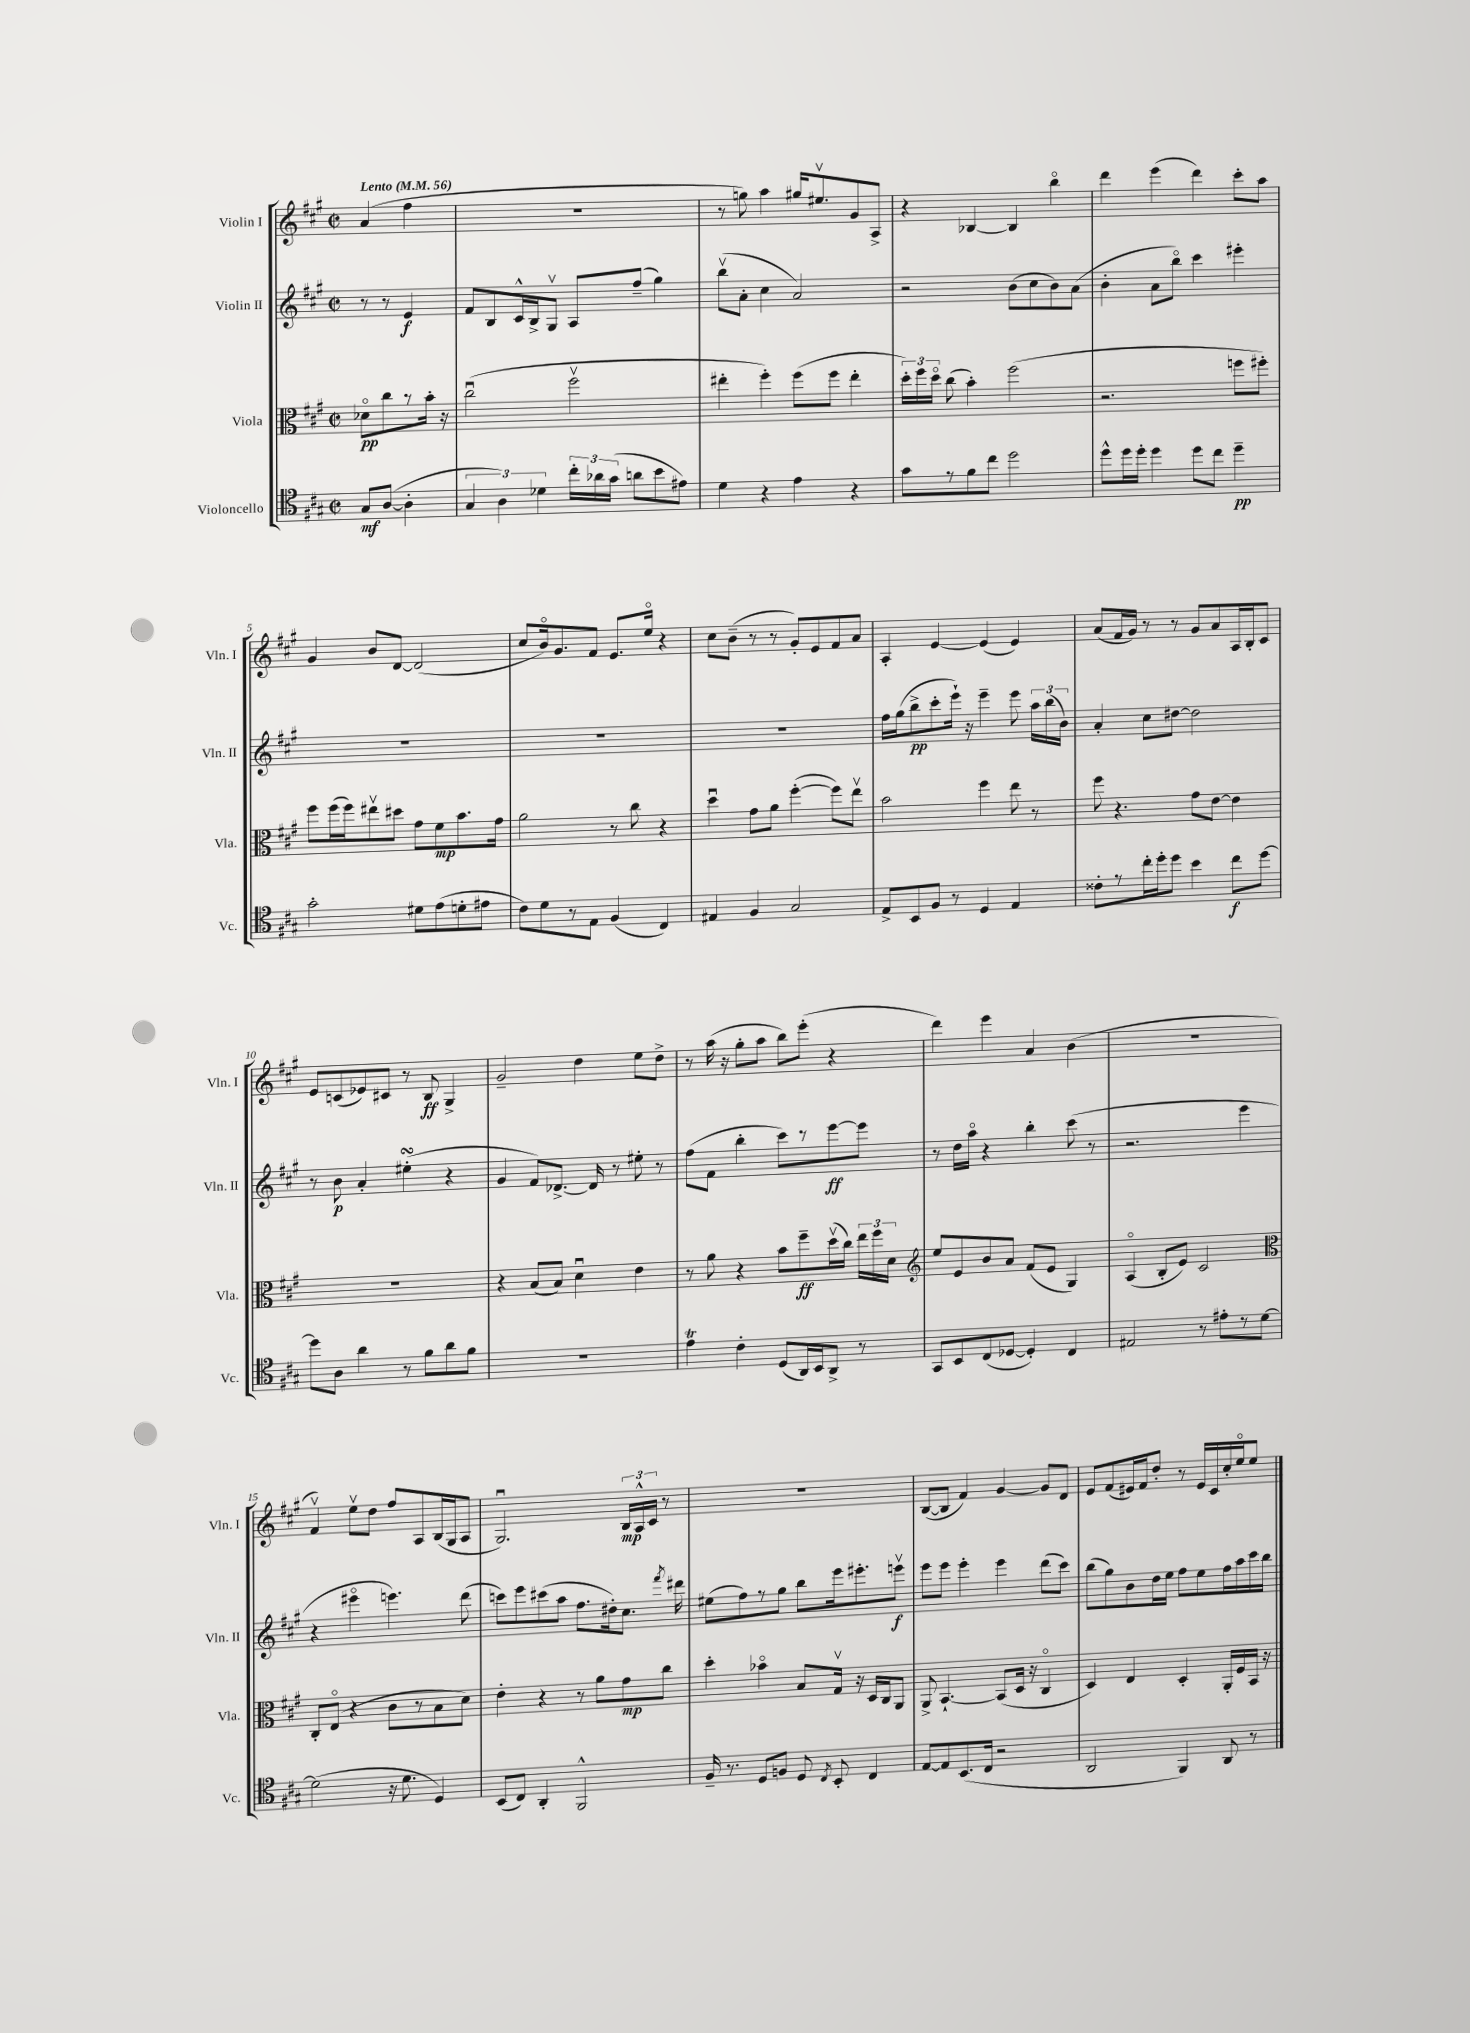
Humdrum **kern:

**kern	**dynam	**kern	**dynam	**kern	**dynam	**kern	**dynam
*part4	*part4	*part3	*part3	*part2	*part2	*part1	*part1
*staff4	*staff4	*staff3	*staff3	*staff2	*staff2	*staff1	*staff1
*I"Violoncello	*	*I"Viola	*	*I"Violin II	*	*I"Violin I	*
*I'Vc.	*	*I'Vla.	*	*I'Vln. II	*	*I'Vln. I	*
*clefC4	*	*clefC3	*	*clefG2	*	*clefG2	*
*k[f#c#g#]	*	*k[f#c#g#]	*	*k[f#c#g#]	*	*k[f#c#g#]	*
*M2/2	*	*M2/2	*	*M2/2	*	*M2/2	*
*met(c|)	*	*met(c|)	*	*met(c|)	*	*met(c|)	*
*MM56	*	*MM56	*	*MM56	*	*MM56	*
=	=	=	=	=	=	=	=
!	!	!	!	!	!	!LO:TX:a:B:t=Lento	!
8G#/L	mf	8d-X\L	pp	8r	.	(4a/	.
([8A/J	.	8cc#\	.	8r	.	.	.
4A'\]	.	8r	.	4e/	f	4ff#\	.
.	.	16b'\Jk	.	.	.	.	.
.	.	16r	.	.	.	.	.
=1	=1	=1	=1	=1	=1	=1	=1
6G#/	.	(2cc#u\	.	8f#/L	.	1r	.
.	.	.	.	8B/	.	.	.
6A\)	.	.	.	.	.	.	.
.	.	.	.	16c#^^/L	.	.	.
.	.	.	.	16B^/J	.	.	.
6d-X\	.	.	.	.	.	.	.
.	.	.	.	8G#v/J	.	.	.
24cc#'\LL	.	2ff#v\	.	8A/L	.	.	.
24a-X\	.	.	.	.	.	.	.
(24g#\JJ	.	.	.	.	.	.	.
8an\L	.	.	.	(8ff#~/J	.	.	.
8b\	.	.	.	4gg#\)	.	.	.
8e#X\J)	.	.	.	.	.	.	.
=2	=2	=2	=2	=2	=2	=2	=2
4d\	.	4ee#X'\	.	(8bbv\L	.	8r	.
.	.	.	.	8a'\J	.	8ggn\)	.
4r	.	4ff#'\)	.	4cc#\	.	4aa\	.
4e\	.	(8ff#\L	.	2a/)	.	16gg#X/KL	.
.	.	.	.	.	.	8.ee#Xv/	.
.	.	8ff#\J	.	.	.	.	.
4r	.	4ee#'\	.	.	.	8g#/	.
.	.	.	.	.	.	8A^/J	.
=3	=3	=3	=3	=3	=3	=3	=3
8g#\L	.	24dd'\LL)	.	2r	.	4r	.
.	.	24ff#\	.	.	.	.	.
.	.	24dd\JJ	.	.	.	.	.
8r	.	(8cc#\	.	.	.	.	.
8f#\	.	4b'\)	.	.	.	[4B-X/	.
8cc#\J	.	.	.	.	.	.	.
2dd\	.	(2ff#\	.	(8b\L	.	4B-/]	.
.	.	.	.	8cc#\	.	.	.
.	.	.	.	8b\)	.	4bb\	.
.	.	.	.	(8a\J	.	.	.
=4	=4	=4	=4	=4	=4	=4	=4
8dd^^\L	.	2.r	.	4b'\	.	4ddd\	.
16dd\L	.	.	.	.	.	.	.
16dd'\JJ	.	.	.	.	.	.	.
4dd\	.	.	.	8a\L	.	(4eee\	.
.	.	.	.	8bb\J)	.	.	.
8dd\L	.	.	.	4ccc#\	.	4ddd\)	.
8cc#\J	.	.	.	.	.	.	.
4dd~\	pp	8ffn\L	.	4eee#X'\	.	8ccc#'\L	.
.	.	8ff#X'\J)	.	.	.	8aa\J	.
!!LO:LB:g=z
=5	=5	=5	=5	=5	=5	=5	=5
2g#'\	.	8ff#\L	.	1r	.	4g#/	.
.	.	(16ff#\L	.	.	.	.	.
.	.	16ff#\J)	.	.	.	.	.
.	.	8ee#Xv\	.	.	.	8b/L	.
.	.	8dd#X\J	.	.	.	[8d/J	.
8d#X\L	.	8g#\L	.	.	.	(2d/]	.
(8e\	.	8f#\	mp	.	.	.	.
8dn'\	.	8.b\	.	.	.	.	.
8e#X\J	.	.	.	.	.	.	.
.	.	16g#\Jk	.	.	.	.	.
=6	=6	=6	=6	=6	=6	=6	=6
8c#\L)	.	2a\	.	1r	.	8cc#/L	.
8d\	.	.	.	.	.	16b/k)	.
.	.	.	.	.	.	8.g#/	.
8r	.	.	.	.	.	.	.
8E\J	.	.	.	.	.	8f#/J	.
(4F#/	.	8r	.	.	.	8.e/L	.
.	.	8cc#\	.	.	.	.	.
.	.	.	.	.	.	16ee/Jk	.
4C#/)	.	4r	.	.	.	4r	.
=7	=7	=7	=7	=7	=7	=7	=7
4E#X/	.	4ddu\	.	1r	.	8cc#\L	.
.	.	.	.	.	.	(8b~\J	.
4F#/	.	8g#\L	.	.	.	8r	.
.	.	8a\J	.	.	.	8r	.
2G#/	.	([4ff#'\	.	.	.	8g#'/L)	.
.	.	.	.	.	.	8e/	.
.	.	8ff#\L])	.	.	.	8f#/	.
.	.	8eev\J	.	.	.	8a/J	.
=8	=8	=8	=8	=8	=8	=8	=8
8E^/L	.	2b\	.	16ff#\LL	.	4A'/	.
.	.	.	.	(16gg#\J	.	.	.
8BB/	.	.	.	8bb^\	pp	.	.
8F#/J	.	.	.	8ccc#'\	.	[4e/	.
8r	.	.	.	16eee`\Jk)	.	.	.
.	.	.	.	16r	.	.	.
4D/	.	4ff#\	.	4eee~\	.	(4e/]	.
4E/	.	8ee\	.	8eee\	.	4e/)	.
.	.	8r	.	24aa\LL	.	.	.
.	.	.	.	(24bb\	.	.	.
.	.	.	.	24b\JJ)	.	.	.
=9	=9	=9	=9	=9	=9	=9	=9
8c##X'\L	.	8ff#\	.	4a'/	.	(8a/L	.
8r	.	4.r	.	.	.	16f#/L	.
.	.	.	.	.	.	16g#/JJ)	.
16cc#'\L	.	.	.	8cc#\L	.	8r	.
16dd'\J	.	.	.	.	.	.	.
8dd\J	.	.	.	[8dd#X\J	.	8r	.
4b\	.	8g#\L	.	2dd#\]	.	8g#/L	.
.	.	[8e\J	.	.	.	8a/	.
8cc#\L	f	4e\]	.	.	.	16A/L	.
.	.	.	.	.	.	16B'/J	.
[8dd\J	.	.	.	.	.	8c#/J	.
!!LO:LB:g=z
=10	=10	=10	=10	=10	=10	=10	=10
8dd\L]	.	1r	.	8r	.	8e/L	.
8A\J	.	.	.	8b\	p	(8cn/	.
4a\	.	.	.	4a'/	.	8e-X/)	.
.	.	.	.	.	.	8c#X/J	.
8r	.	.	.	(4ee#XsSsS'\	.	8r	.
8f#\L	.	.	.	.	.	8B/	ff
8a\	.	.	.	4r	.	4G#^/	.
8f#\J	.	.	.	.	.	.	.
=11	=11	=11	=11	=11	=11	=11	=11
1r	.	4r	.	4g#/	.	2g#~/	.
.	.	(8B/L	.	8f#/L)	.	.	.
.	.	8B/J)	.	[8.d-X^/J	.	.	.
.	.	4du\	.	.	.	4dd\	.
.	.	.	.	16d-/]	.	.	.
.	.	.	.	8r	.	.	.
.	.	4e\	.	8ee#X'\	.	8ee\L	.
.	.	.	.	8r	.	8dd^\J	.
=12	=12	=12	=12	=12	=12	=12	=12
4eT\	.	8r	.	(8ff#\L	.	8r	.
.	.	8a\	.	8f#\J	.	(16aa\	.
.	.	.	.	.	.	16r	.
4c#'\	.	4r	.	4bb'\	.	8gg#'\L	.
.	.	.	.	.	.	8aa\J	.
(8D/L	.	8b\L	.	8ccc#\L)	.	8bb\L)	.
16AA/L)	.	8ff#~\	ff	8r	.	(8eee'\J	.
16BB/J	.	.	.	.	.	.	.
8AA^/J	.	(16ddv\L	.	[8eee\	ff	4r	.
.	.	16cc#\JJ)	.	.	.	.	.
8r	.	24ee\LL	.	8eee\J]	.	.	.
.	.	24ff#\	.	.	.	.	.
.	.	24d\JJ	.	.	.	.	.
=13	=13	=13	=13	=13	=13	=13	=13
*	*	*clefG2	*	*	*	*	*
8GG#/L	.	8ee/L	.	8r	.	4ddd\)	.
8BB/	.	8e/	.	16dd\LL	.	.	.
.	.	.	.	16aa\JJ	.	.	.
(8C#/	.	8b/	.	4r	.	4eee\	.
[8D-X/J	.	8a/J	.	.	.	.	.
4D-'/])	.	(8f#/L	.	4bb'\	.	4a/	.
.	.	8e/J	.	.	.	.	.
4C#/	.	4G#/)	.	(8ccc#\	.	(4b\	.
.	.	.	.	8r	.	.	.
=14	=14	=14	=14	=14	=14	=14	=14
2E#X/	.	(4A/	.	2.r	.	1r	.
.	.	8B'/L	.	.	.	.	.
.	.	8e/J)	.	.	.	.	.
8r	.	2c#/	.	.	.	.	.
8e#X'\L	.	.	.	.	.	.	.
8r	.	.	.	4eee\	.	.	.
[8d\J	.	.	.	.	.	.	.
!!LO:LB:g=z
=15	=15	=15	=15	=15	=15	=15	=15
*	*	*clefC3	*	*	*	*	*
(2d\]	.	8C#'/L	.	4r	.	4f#v/)	.
.	.	(8E/J	.	.	.	.	.
.	.	4r	.	4eee#X\	.	8eev\L	.
.	.	.	.	.	.	8dd\J	.
16r	.	8c#\L	.	4.eeen\)	.	8ff#/L	.
8.d\	.	.	.	.	.	.	.
.	.	8r	.	.	.	8A/	.
4D/)	.	8B\	.	.	.	(16B/L	.
.	.	.	.	.	.	16G#/J	.
.	.	8d\J)	.	(8ddd\	.	8A/J	.
=16	=16	=16	=16	=16	=16	=16	=16
(8BB/L	.	4e'\	.	8cccn\L)	.	2.G#u/)	.
8C#/J)	.	.	.	8eee\	.	.	.
4AA'/	.	4r	.	(8ccc#X\	.	.	.
.	.	.	.	8aa\J	.	.	.
2FF#^^/	.	8r	.	8.ff#\L	.	.	.
.	.	8a\L	.	.	.	.	.
.	.	.	.	16dd#X'\k)	.	.	.
.	.	8g#\	mp	8.cc#\J	.	24B/LL	mp
.	.	.	.	.	.	24A^^/	.
.	.	.	.	.	.	24c#/JJ	.
.	.	8cc#\J	.	.	.	8r	.
.	.	.	.	8qfff#/	.	.	.
.	.	.	.	16ddd#X\	.	.	.
=17	=17	=17	=17	=17	=17	=17	=17
16F#~/	.	4dd'\	.	(8ee#X\L	.	1r	.
8.r	.	.	.	.	.	.	.
.	.	.	.	8ff#\)	.	.	.
8D/L	.	4b-X\	.	8r	.	.	.
8Fn/J	.	.	.	8gg#\J	.	.	.
8D/	.	8B/L	.	8bb\L	.	.	.
8qC#/	.	.	.	.	.	.	.
8BB'/	.	16G#v/Jk	.	16eee\k	.	.	.
.	.	16r	.	8.eee#X'\	.	.	.
4C#/	.	16D/LL	.	.	.	.	.
.	.	16C#/J	.	.	.	.	.
.	.	8AA/J	.	8eeenv\J	f	.	.
=18	=18	=18	=18	=18	=18	=18	=18
[8E/L	.	8AA^/	.	8eee\L	.	([8B/L	.
8E/]	.	[4.BB`/	.	8eee\J	.	8B/J]	.
(8.BB/	.	.	.	4eee'\	.	4f#/)	.
16C#/Jk	.	.	.	.	.	.	.
2r	.	(8BB/L]	.	4eee\	.	[4g#/	.
.	.	16D/Jk	.	.	.	.	.
.	.	16r	.	.	.	.	.
.	.	4C#/	.	(8ddd\L	.	8g#/L]	.
.	.	.	.	8ccc#\J)	.	8d/J	.
=19	=19	=19	=19	=19	=19	=19	=19
2AA/	.	4D/)	.	(8bb\L	.	8e/L	.
.	.	.	.	8gg#\)	.	(8f#/	.
.	.	4E/	.	8b\	.	16e#X/L)	.
.	.	.	.	.	.	16f#/J	.
.	.	.	.	16dd\L	.	8dd'/J	.
.	.	.	.	16ee\JJ	.	.	.
4FF#/)	.	4D'/	.	8ff#\L	.	8r	.
.	.	.	.	8ee\	.	16e#/LL	.
.	.	.	.	.	.	16c#/	.
8AA/	.	16AA'/LL	.	16ff#\L	.	16cc#'/	.
.	.	16F#/	.	16aa\	.	16ee/J	.
8r	.	16BB/JJ	.	16ccc#\	.	8ee/J	.
.	.	16r	.	16bb\JJ	.	.	.
==	==	==	==	==	==	==	==
*-	*-	*-	*-	*-	*-	*-	*-
